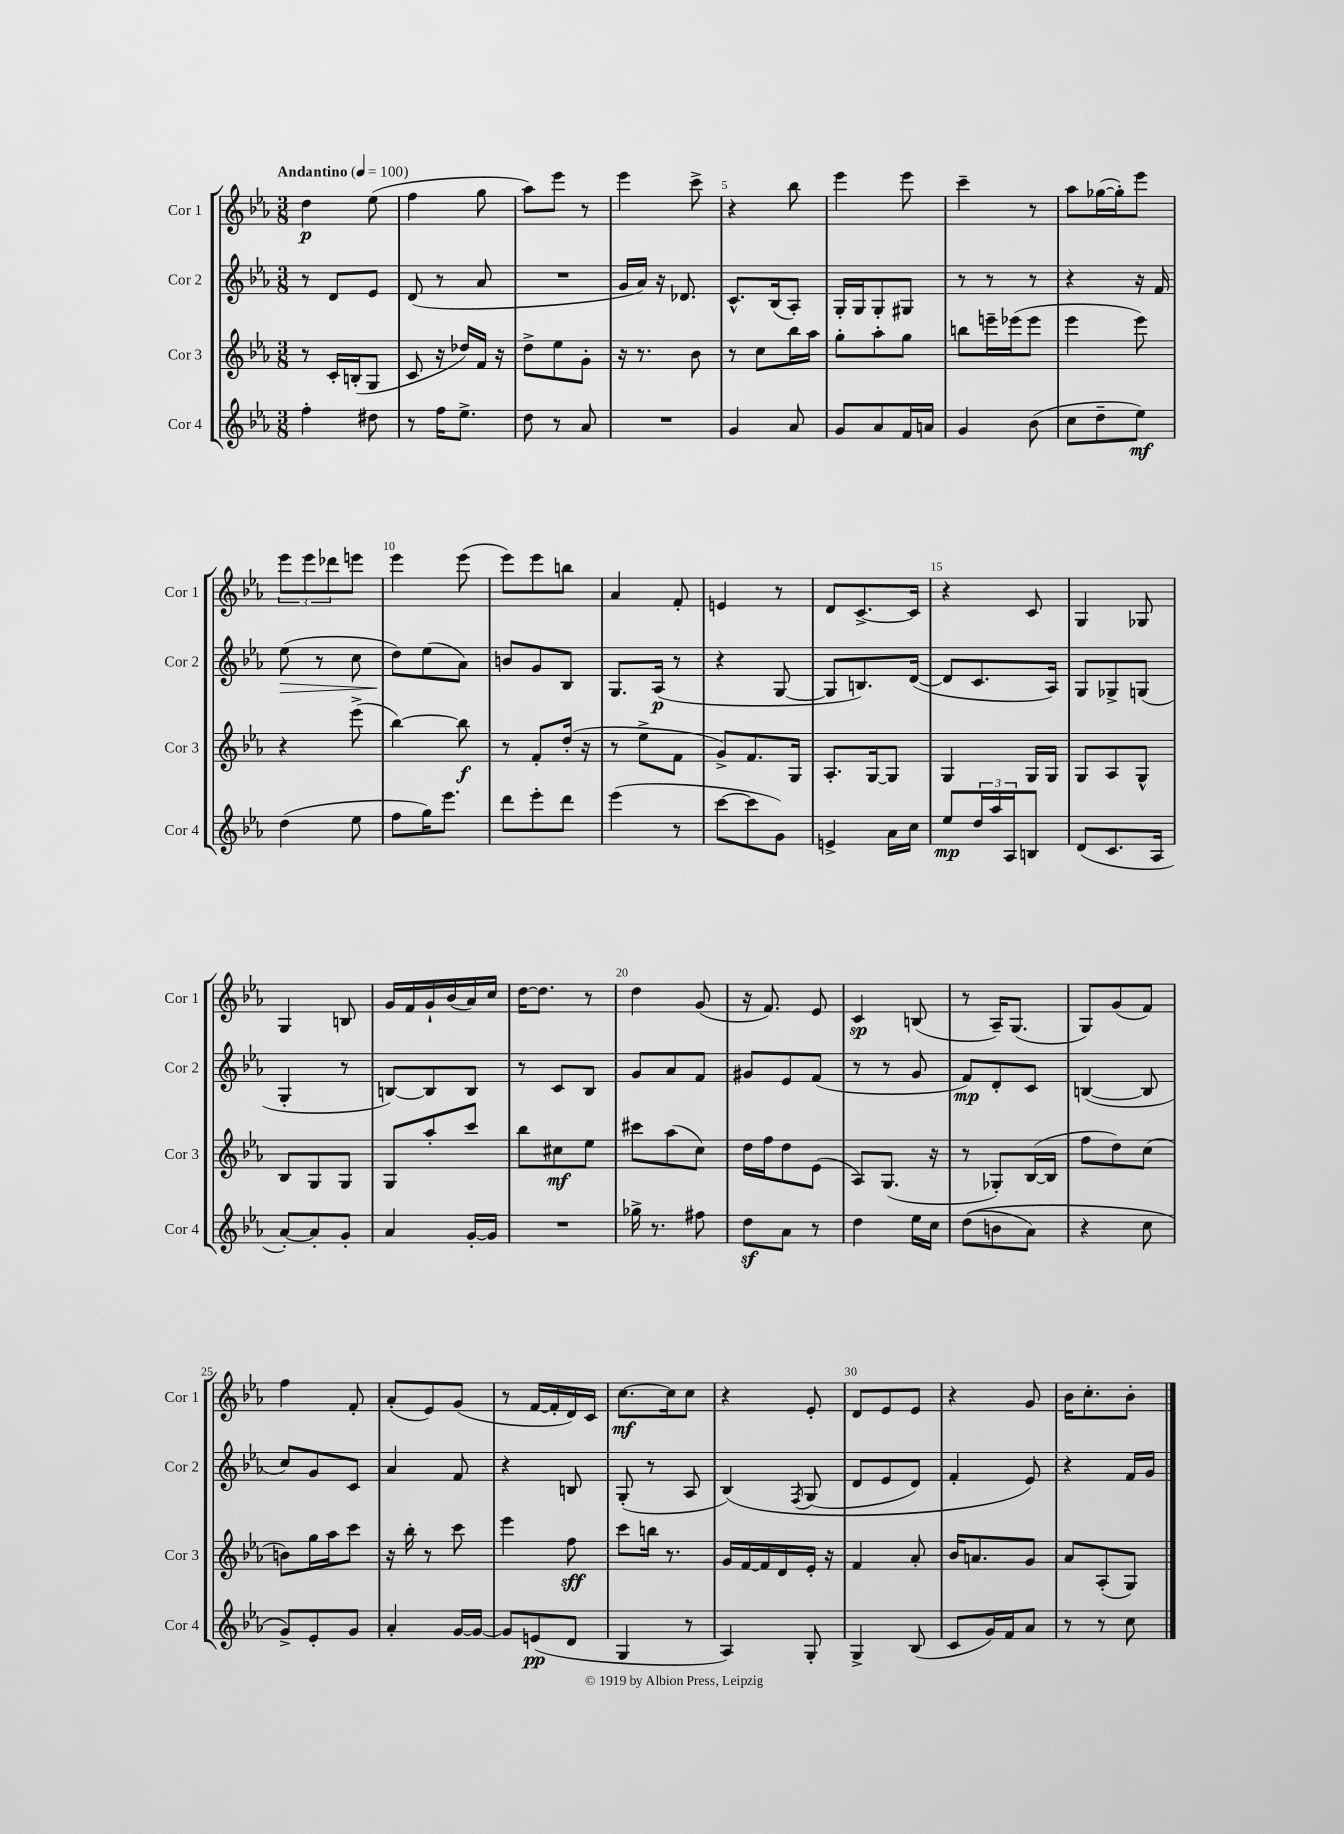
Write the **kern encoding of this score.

**kern	**dynam	**kern	**dynam	**kern	**dynam	**kern	**dynam
*part4	*part4	*part3	*part3	*part2	*part2	*part1	*part1
*staff4	*staff4	*staff3	*staff3	*staff2	*staff2	*staff1	*staff1
*I"Cor 4	*	*I"Cor 3	*	*I"Cor 2	*	*I"Cor 1	*
*I'Cor 4	*	*I'Cor 3	*	*I'Cor 2	*	*I'Cor 1	*
*clefG2	*	*clefG2	*	*clefG2	*	*clefG2	*
*k[b-e-a-]	*	*k[b-e-a-]	*	*k[b-e-a-]	*	*k[b-e-a-]	*
*M3/8	*	*M3/8	*	*M3/8	*	*M3/8	*
*MM100	*	*MM100	*	*MM100	*	*MM100	*
=1	=1	=1	=1	=1	=1	=1	=1
!	!	!	!	!	!	!LO:TX:a:B:t=Andantino	!
4ff'\	.	8r	.	8r	.	4dd\	p
.	.	16c'/LL	.	8d/L	.	.	.
.	.	(16Bn'/J	.	.	.	.	.
8dd#X\	.	8G/J	.	8e-/J	.	(8ee-\	.
=2	=2	=2	=2	=2	=2	=2	=2
8r	.	8c/	.	(8d/	.	4ff\	.
16ff\KL	.	16r	.	8r	.	.	.
8.ee-^\J	.	16dd-X/LL)	.	.	.	.	.
.	.	16f/JJ	.	8a-/	.	8gg\	.
.	.	16r	.	.	.	.	.
=3	=3	=3	=3	=3	=3	=3	=3
8dd\	.	8dd^\L	.	4.r	.	8aa-\L)	.
8r	.	8ee-\	.	.	.	8eee-\J	.
8a-/	.	8g'\J	.	.	.	8r	.
=4	=4	=4	=4	=4	=4	=4	=4
4.r	.	16r	.	16g/LL	.	4eee-\	.
.	.	8.r	.	16a-/JJ)	.	.	.
.	.	.	.	16r	.	.	.
.	.	.	.	8.d-X/	.	.	.
.	.	8b-\	.	.	.	8ccc^\	.
=5	=5	=5	=5	=5	=5	=5	=5
4g/	.	8r	.	8.c^^/L	.	4r	.
.	.	8cc\L	.	.	.	.	.
.	.	.	.	(16B-/k	.	.	.
8a-/	.	16bb-\L	.	8A-'/J)	.	8bb-\	.
.	.	16aa-\JJ	.	.	.	.	.
=6	=6	=6	=6	=6	=6	=6	=6
8g/L	.	8gg'\L	.	16G'/LL	.	4eee-\	.
.	.	.	.	16G/J	.	.	.
8a-/	.	8aa-'\	.	8G'/	.	.	.
16f/L	.	8gg\J	.	8G#X/J	.	8eee-\	.
16an/JJ	.	.	.	.	.	.	.
=7	=7	=7	=7	=7	=7	=7	=7
4g/	.	8bbn\L	.	8r	.	4ccc~\	.
.	.	16eeen~\L	.	8r	.	.	.
.	.	(16eee-X\J	.	.	.	.	.
(8b-\	.	8eee-\J	.	8r	.	8r	.
=8	=8	=8	=8	=8	=8	=8	=8
8cc\L	.	4eee-\	.	4r	.	8aa-\L	.
8dd~\	.	.	.	.	.	([16gg-X\L	.
.	.	.	.	.	.	16gg-'\J])	.
8ee-\J)	mf	8eee-\)	.	16r	.	8eee-\J	.
.	.	.	.	16f/	.	.	.
!!LO:LB:g=z
=9	=9	=9	=9	=9	=9	=9	=9
!	!	!	!	!	!LO:HP:b	!	!
(4dd\	.	4r	.	(8ee-\	>	12eee-\L	.
.	.	.	.	.	.	12eee-\	.
.	.	.	.	8r	.	.	.
.	.	.	.	.	.	12ddd-X\	.
8ee-\	.	(8eee-^\	.	8cc\	.	8eeen\J	.
=10	=10	=10	=10	=10	=10	=10	=10
8ff\L	.	[4bb-\)	.	8dd\L)	.	4eee-\	.
16gg\K)	.	.	.	(8ee-\	]	.	.
8.eee-\J	.	.	.	.	.	.	.
.	.	8bb-\]	f	8a-\J)	.	(8eee-\	.
=11	=11	=11	=11	=11	=11	=11	=11
8ddd\L	.	8r	.	8bn/L	.	8eee-\L)	.
8eee-'\	.	8f'/L	.	8g/	.	8eee-\	.
8ddd\J	.	(16dd'/Jk	.	8B-/J	.	8bbn\J	.
.	.	16r	.	.	.	.	.
=12	=12	=12	=12	=12	=12	=12	=12
(4eee-\	.	8r	.	8.G/L	.	4a-/	.
.	.	8ee-^\L	.	.	.	.	.
.	.	.	.	(16A-/Jk	p	.	.
8r	.	8f\J	.	8r	.	8f'/	.
=13	=13	=13	=13	=13	=13	=13	=13
[8ccc\L	.	8g^/L)	.	4r	.	4en/	.
8ccc\]	.	8.f/	.	.	.	.	.
8g\J)	.	.	.	[8G/	.	8r	.
.	.	16G/Jk	.	.	.	.	.
=14	=14	=14	=14	=14	=14	=14	=14
4en^/	.	8.A-'/L	.	8G/L]	.	8d/L	.
.	.	.	.	8.Bn/)	.	[8.c^/	.
.	.	[16G/k	.	.	.	.	.
16a-\LL	.	8G/J]	.	.	.	.	.
16cc\JJ	.	.	.	([16d/Jk	.	16c/Jk]	.
=15	=15	=15	=15	=15	=15	=15	=15
8ee-/L	mp	4G/	.	8d/L]	.	4r	.
24dd/L	.	.	.	8.c/	.	.	.
24aa-/	.	.	.	.	.	.	.
24A-/J	.	.	.	.	.	.	.
8Bn/J	.	16G/LL	.	.	.	8c/	.
.	.	16G/JJ	.	16A-/Jk)	.	.	.
=16	=16	=16	=16	=16	=16	=16	=16
(8d/L	.	8G/L	.	8G/L	.	4G/	.
8.c/	.	8A-/	.	8G-X^/	.	.	.
.	.	8G^^/J	.	(8Gn/J	.	8G-X/	.
16A-/Jk	.	.	.	.	.	.	.
!!LO:LB:g=z
=17	=17	=17	=17	=17	=17	=17	=17
[8a-'/L)	.	8B-/L	.	4G'/	.	4G/	.
8a-'/]	.	8G/	.	.	.	.	.
8g'/J	.	8G/J	.	8r	.	8Bn/	.
=18	=18	=18	=18	=18	=18	=18	=18
4a-/	.	8G/L	.	[8Bn/L)	.	16g/LL	.
.	.	.	.	.	.	16f/	.
.	.	8aa-'/	.	8B/]	.	16g`/	.
.	.	.	.	.	.	(16b-/	.
[16g'/LL	.	8ccc/J	.	8B/J	.	16a-/)	.
16g/JJ]	.	.	.	.	.	16cc/JJ	.
=19	=19	=19	=19	=19	=19	=19	=19
4.r	.	8bb-\L	.	8r	.	[16dd\KL	.
.	.	.	.	.	.	8.dd\J]	.
.	.	8cc#X\	mf	8c/L	.	.	.
.	.	8ee-\J	.	8B-/J	.	8r	.
=20	=20	=20	=20	=20	=20	=20	=20
16gg-X^\	.	8ccc#X\L	.	8g/L	.	4dd\	.
8.r	.	.	.	.	.	.	.
.	.	(8aa-\	.	8a-/	.	.	.
8ff#X\	.	8cc\J)	.	8f/J	.	(8g/	.
=21	=21	=21	=21	=21	=21	=21	=21
8ddz\L	.	16dd\LL	.	8g#X/L	.	16r	.
.	.	16ff\J	.	.	.	8.f/)	.
8a-\J	.	8dd\	.	8e-/	.	.	.
8r	.	(8e-\J	.	(8f/J	.	8e-/	.
=22	=22	=22	=22	=22	=22	=22	=22
4dd\	.	8A-/L)	.	8r	.	4c/	sp
.	.	(8.G/J	.	8r	.	.	.
16ee-\LL	.	.	.	8g/	.	(8Bn/	.
16cc\JJ	.	16r	.	.	.	.	.
=23	=23	=23	=23	=23	=23	=23	=23
((8dd\L	.	8r	.	8f/L)	mp	8r	.
8bn\	.	8G-X'/L)	.	8d'/	.	16A-~/KL)	.
.	.	.	.	.	.	(8.G/J	.
8a-\J)	.	([16B-/L	.	8c/J	.	.	.
.	.	16B-/JJ]	.	.	.	.	.
=24	=24	=24	=24	=24	=24	=24	=24
4r	.	8ff\L	.	([4Bn/	.	8G/L)	.
.	.	8dd\)	.	.	.	(8g/	.
8cc\	.	(8cc\J	.	8B/]	.	8f/J)	.
!!LO:LB:g=z
=25	=25	=25	=25	=25	=25	=25	=25
8g^/L)	.	8bn\L)	.	8cc/L)	.	4ff\	.
8e-'/	.	16gg\L	.	8g/	.	.	.
.	.	16aa-\J	.	.	.	.	.
8g/J	.	8ccc\J	.	8c/J	.	8f'/	.
=26	=26	=26	=26	=26	=26	=26	=26
4a-'/	.	16r	.	4a-/	.	(8a-'/L	.
.	.	16bb-'\	.	.	.	.	.
.	.	8r	.	.	.	8e-/)	.
[16g/LL	.	8ccc\	.	8f/	.	(8g/J	.
16g/JJ_	.	.	.	.	.	.	.
=27	=27	=27	=27	=27	=27	=27	=27
8g/L]	.	4eee-\	.	4r	.	8r	.
(8en/	pp	.	.	.	.	[16f/LL	.
.	.	.	.	.	.	16f'/]	.
8d/J	.	8ff\	sff	8Bn/	.	16d/)	.
.	.	.	.	.	.	16c/JJ	.
=28	=28	=28	=28	=28	=28	=28	=28
4G/	.	8ccc\L	.	(8G'/	.	[8.cc\L	mf
.	.	16bbn\Jk	.	8r	.	.	.
.	.	8.r	.	.	.	16cc\k]	.
8r	.	.	.	8A-/	.	8cc\J	.
=29	=29	=29	=29	=29	=29	=29	=29
4A-/)	.	16g/LL	.	(4B-/)	.	4r	.
.	.	[16f/	.	.	.	.	.
.	.	16f/]	.	.	.	.	.
.	.	16d/	.	.	.	.	.
.	.	.	.	8qF/	.	.	.
8G'/	.	16e-'/JJ	.	(8G/	.	8e-'/	.
.	.	16r	.	.	.	.	.
=30	=30	=30	=30	=30	=30	=30	=30
4G^/	.	4f/	.	8d/L	.	8d/L	.
.	.	.	.	8e-/	.	8e-/	.
(8B-/	.	8a-'/	.	8d/J)	.	8e-/J	.
=31	=31	=31	=31	=31	=31	=31	=31
8c/L	.	16b-/KL	.	4f'/	.	4r	.
.	.	8.an/	.	.	.	.	.
16g/L)	.	.	.	.	.	.	.
16f/J	.	.	.	.	.	.	.
8a-/J	.	8g/J	.	8e-/)	.	8g/	.
=32	=32	=32	=32	=32	=32	=32	=32
8r	.	8a-/L	.	4r	.	16b-\KL	.
.	.	.	.	.	.	8.cc'\	.
8r	.	(8A-'/	.	.	.	.	.
8cc\	.	8G/J)	.	16f/LL	.	8b-'\J	.
.	.	.	.	16g/JJ	.	.	.
==	==	==	==	==	==	==	==
*-	*-	*-	*-	*-	*-	*-	*-
